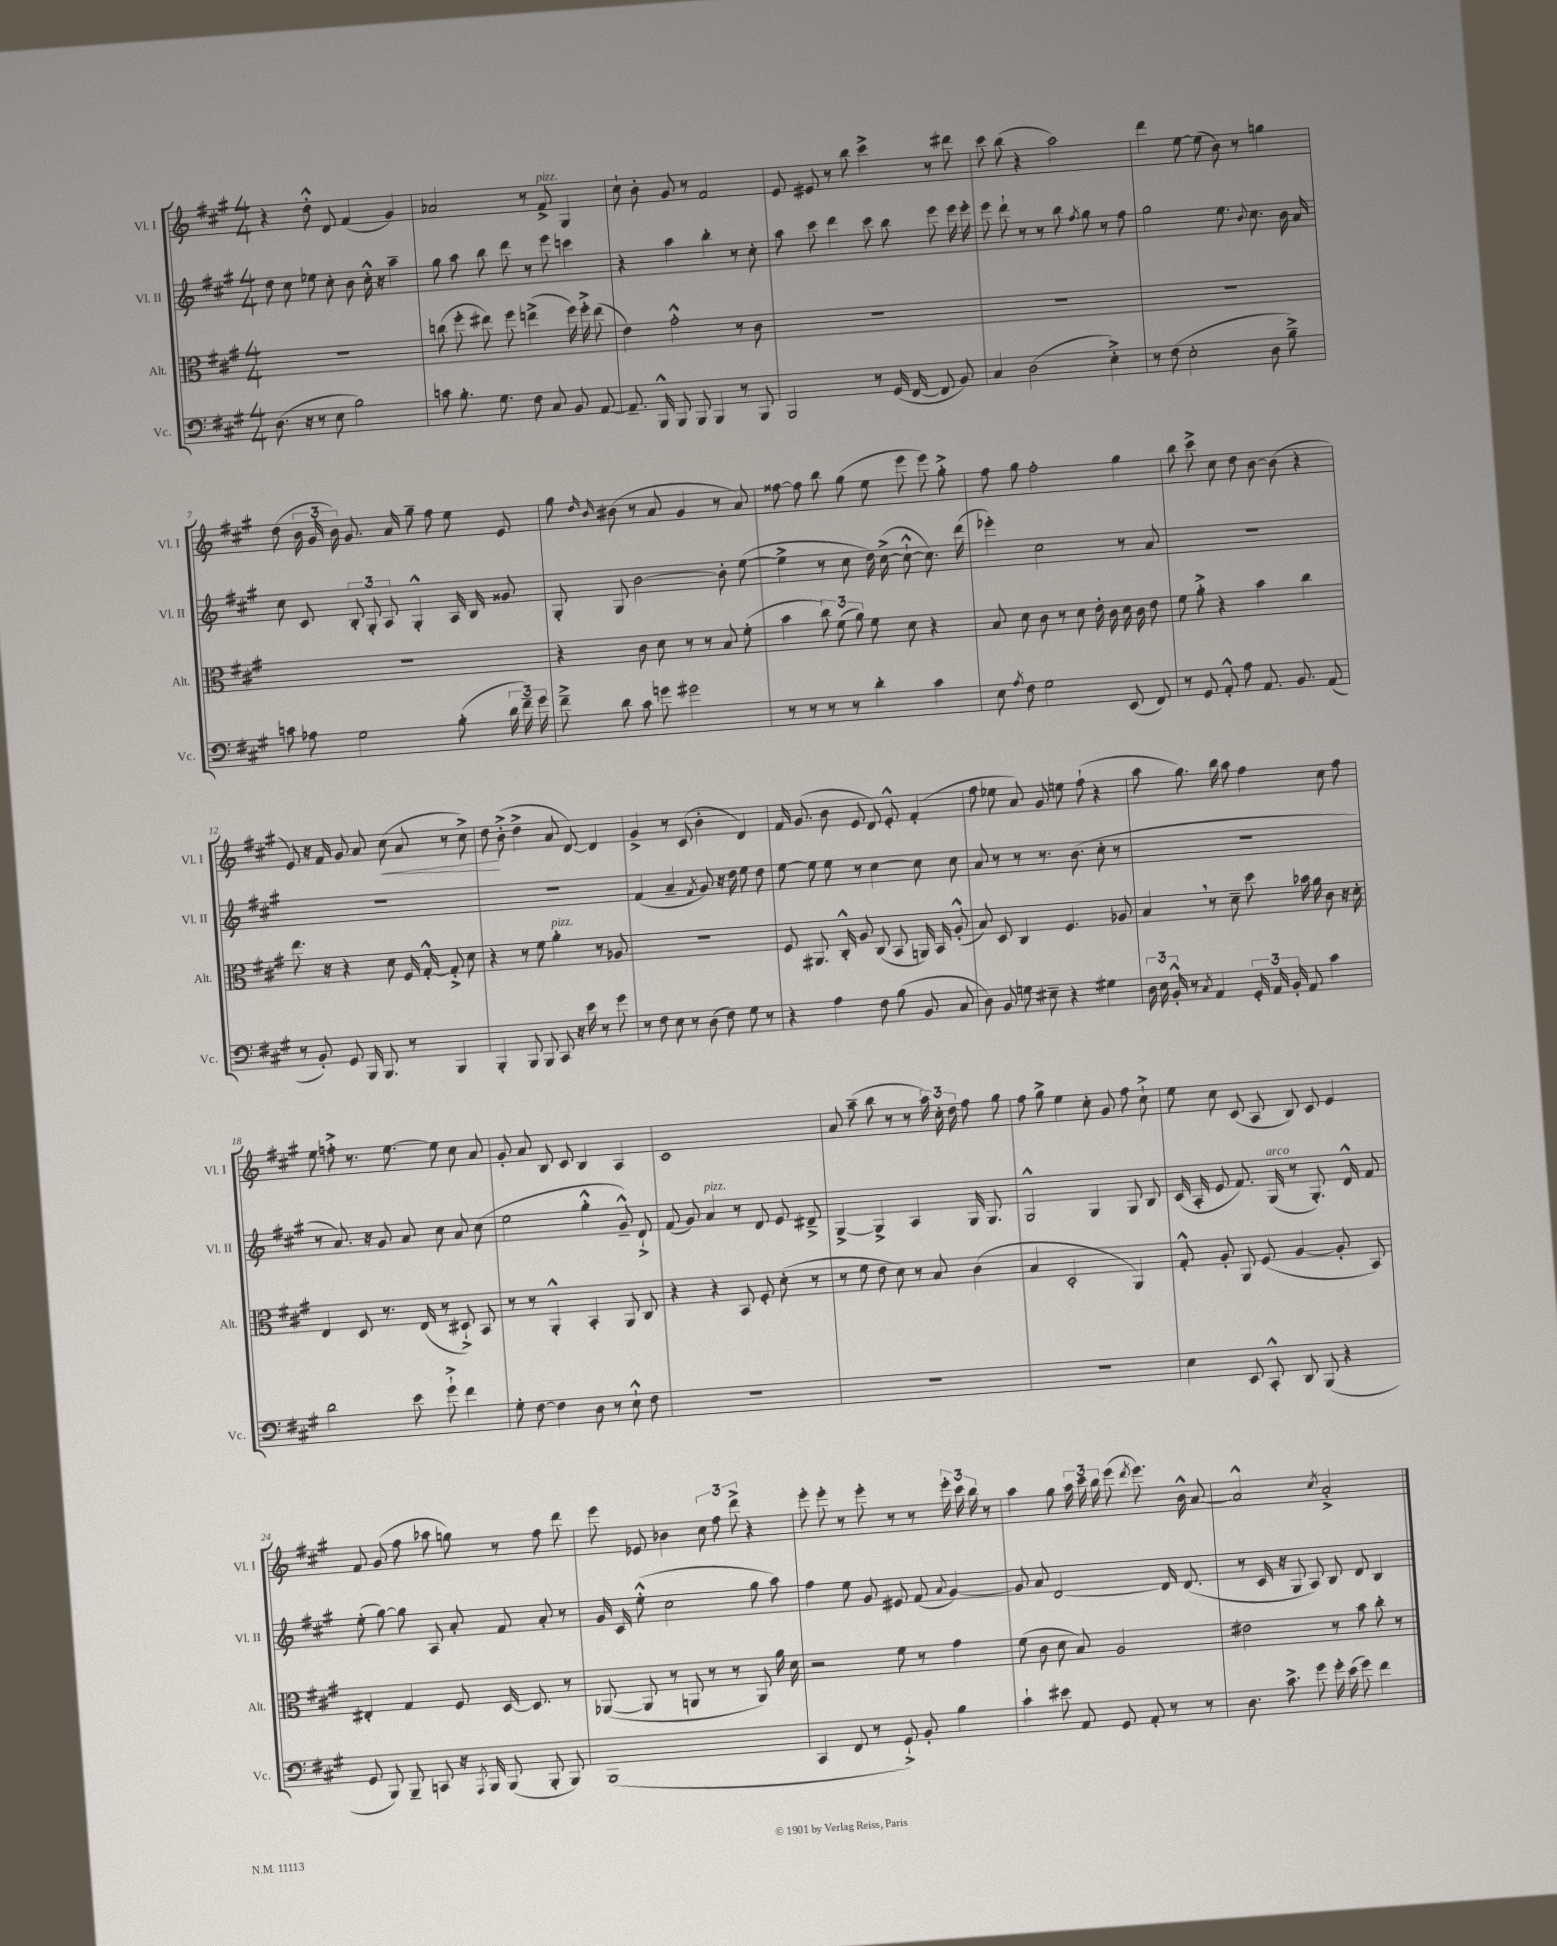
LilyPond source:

<<
\new StaffGroup <<
\new Staff = "s0" \with { instrumentName = "Vl. I" shortInstrumentName = "Vl. I" } {
    \clef treble \key a \major \numericTimeSignature \time 4/4
    \autoBeamOff r4 d''8-.-^ d'8 fis'4( gis'4) |
    aes'2 r8 fis'8->^\markup { \italic "pizz." } gis4 |
    cis''8-! b'8-. gis'8 r8 fis'2 |
    e'8 eis'8 r8 b''8 cis'''4-> r8 dis'''8 |
    cis'''8 b''8( r4 a''2) |
    d'''4 e''8~ e''8( b'8) r8 g''4 |
    d''8( \tuplet 3/2 { b'16 gis'16 b'16) } gis'8. a'16 gis''8-- fis''8 e''8 e'8 |
    gis''8 \grace { d''16 b'16 } bis'8( r8 a'8 gis'4 r8 a'8) |
    fisis''8~ fisis''8 b''8 gis''8( e''8 e'''8 e'''8) gis''8-.-> |
    fis''8 gis''8 fis''2-. gis''4 |
    b''8 cis'''8-> cis''8 d''8 b'8~ b'8( r4 |
    e'8) r16 fis'16 gis'8 a'8 cis''8\<( a'8 r8 cis''8->) |
    d''8\! b'8-.->( d''4-> a'8 d'8~) d'4 |
    gis'4-> r8 cis'8( b'4-. d'4) |
    fis'16 gis'8.( b'8 e'8 d'8) e'8-.-^ fis'4-.( |
    fis''8 ees''8 a'8) gis'8 e''8 fis''8-!( r4 |
    a''8 gis''8.) b''16 a''8 fis''4 cis''8 fis''8 |
    e''8 f''8-.-> r8. e''8.~ e''8 cis''8 a'8 |
    gis'8-. a'8 b8 cis'8 b4 a4 |
    cis'1 |
    a'8 a''8--( b''8 r8 r8 \tuplet 3/2 { a''16) cis''16-. d''16 } fis''8 gis''8 |
    fis''8 gis''8-> e''4 cis''8-. gis'8 fis''8 cis''8-!-> |
    e''8 cis''8 cis'8( a8 b8) cis'8 e'4 |
    fis'8 gis'8( fis''8 aes''8 g''8) r8 fis''8 d'''8 |
    e'''8 ees'8 bes'4 \tuplet 3/2 { cis''8 fis''8 d'''8-> } r4 |
    e'''8-. e'''8-. r8 e'''8-. r8 r8 \tuplet 3/2 { e'''16-. cis'''16 b''16 } r8 |
    a''4 gis''8 \tuplet 3/2 { a''16 cis'''16 b''16 } e'''8( \acciaccatura { d'''8 } e'''8.) b'16-^ a'8~ |
    a'2-^ \acciaccatura { cis''8 } a'2-.-> \bar "|." |
}
\new Staff = "s1" \with { instrumentName = "Vl. II" shortInstrumentName = "Vl. II" } {
    \clef treble \key a \major \numericTimeSignature \time 4/4
    \autoBeamOff d''8 cis''8 ees''8 cis''8-. b'8 cis''16-.-^ r16 a''4-- |
    gis''8 a''8 b''8 d'''8 r8 e'''8 c'''4 |
    r4 a''4 b''4-. r8 cis''8-. |
    a''8 cis'''8 d'''4 cis'''8 b''8 e'''8 e'''16 e'''16-. |
    e'''8 d'''8-! r8 r8 b''8 \acciaccatura { fis''8 } gis''8 r8 fis''8 |
    gis''2 e''8. \appoggiatura { b'8 } cis''8. b'16 a'16 |
    cis''8 cis'8 \tuplet 3/2 { b8-. gis8-. a8 } gis4-.-^ a16 b16 gisis'8 |
    gis8-. gis8 b'2~ b'8-. e''8~( |
    e''4-> r8 cis''8 d''16) cis''16~->( cis''8~-!-^ cis''8.) d'''16( |
    ees'''4-.) cis''2 r8 a'8 |
    R1 |
    R1 |
    R1 |
    fis'4( a'4-- \acciaccatura { fis'8 } gis'8) r16 d''16 e''8 d''8 |
    e''8~ e''8 e''8 r8 cis''4~ cis''8 cis''8 |
    a'8 r8 r8 r8. b'8.( cis''8-. r8 |
    R1 |
    r8 a'8.) r16 gis'8 a'8 cis''8 a'8 cis''8( |
    e''2 gis''4-.-^ gis'8---^) d'8-!-> |
    fis'8( gis'8) a'4^\markup { \italic "pizz." } r8 d'8 e'8 dis'8---> |
    gis4~-> gis4-> a4 gis16 gis8. |
    gis2-^ gis4 gis8 b8 |
    cis'16( a16-. e'8 fis'8.) gis16^\markup { \italic "arco" }( r8 gis8.-.) d'16-^ fis'8 |
    e''8-.( gis''8~) gis''8 a8 a'8-. fis'8 a'8-. r8 |
    gis'16 cis'16 e''8-.-^( cis''2 gis''8 a''8) |
    fis''4 e''8 gis'8 eis'8 fis'8( \appoggiatura { a'8 } gis'4~) |
    gis'8 a'8 d'2~ d'16 d'8.( |
    r8 cis'16 r16 gis8 a8) b8 d'8 b4 \bar "|." |
}
\new Staff = "s2" \with { instrumentName = "Alt." shortInstrumentName = "Alt." } {
    \clef alto \key a \major \numericTimeSignature \time 4/4
    \autoBeamOff R1 |
    c''8( fis''8-. eis''8) fis''8 e''4->( fis''16) fis''16-.-> e''8( |
    e'4) gis'2-.-^ r8 cis'8 |
    R1 |
    R1 |
    R1 |
    R1 |
    r4 cis'8 d'8 r8 r8 b8 fis'8-.( |
    b'4 \tuplet 3/2 { cis''8) fis'8( a'8) } fis'8 d'8 r4 |
    b8 d'8 cis'8 r8 d'8 e'16-. cis'16 d'16 cis'16 e'8 |
    fis'8 a'8-.-> r4 b'4 cis''4 |
    e''8. r16 r4 d'8 fis16 gis16~-.-^ gis8-.-> d'8 |
    r4 r8 fis'8 a'4-.^\markup { \italic "pizz." } r8 aes8 |
    R1 |
    fis8 ais,8. cis16-.-^ a8 cis8( b,8 a,16) b,16 a8-.-^( |
    b8) d8 cis4 fis4. aes8 |
    b4 \breathe r8 d'8-- d''8 bes'16 a'16 cis'8 r16 d'16-. |
    e4 d8 r8. e16( r8 dis8-!->) b,8 |
    r8 r8 a,4-.-^ b,4-. a,8 cis8 |
    r4 r4 b,8 fis8-. d'8-.( r8 |
    r8 fis'8 e'8 d'8) r8 b8 cis'4( |
    b4 d2-. a,4) |
    gis8-.-^ a8-. a,8 fis8( a4~ a8-. b,8) |
    eis4-. gis4 fis8 d16~ d8. r8 |
    aes,8~( aes,8 r8 a,8 r8 r8 a,8) a'16 d'16 |
    r2 fis'8 r8 gis'4 |
    fis'8( cis'8 d'8 b8) a2 |
    eis'2 r8 b'8 cis''8-. r8 \bar "|." |
}
\new Staff = "s3" \with { instrumentName = "Vc." shortInstrumentName = "Vc." } {
    \clef bass \key a \major \numericTimeSignature \time 4/4
    \autoBeamOff d8.( r16 r8 e8 b2) |
    c'8 b8.-. gis8. fis8 cis8 b,8 a,8~ |
    a,8.-- b,,16-^ b,,8 b,,8 b,,4 r8 b,,8 |
    b,,2 r8 gis,16( fis,16~ fis,8 b,8) |
    cis4 d2( e4-.->) |
    r8 fis8( e2-. d8 b8--->) |
    c'8 aes8 gis2 b8-.( \tuplet 3/2 { d'16 fis'16--) gis'16 } |
    fis'8---> d'8 cis'8 g'8 gis'2 |
    r8 r8 r8 r8 d'4-. cis'4 |
    e8 \acciaccatura { a8 } fis8 gis2 e,8( fis,8) |
    r8 gis,8 a,8-.-^ a8 a,8. b,8. a,8( |
    r8 b,8-.) gis,8 b,,16 b,,8. r8 b,,4 |
    b,,4-. b,,8 b,,8 cis,8 r16 e'16 r8 gis'8 |
    r8 fis8 e8 r8 d8( fis8) gis8 r8 |
    r4 a4 fis8 b8( b,8 cis8 |
    d8) b,8 g8 eis8-- r4 gis4 |
    \tuplet 3/2 { d16 e16 b,16-.-^ } r8 \acciaccatura { cis8 } a,4 \tuplet 3/2 { gis,16-. a,16 b,16-. } a,8 cis'4 |
    d'2 e'8 gis'8-!-> fis'4 |
    gis8-. fis8~ fis4 d8 r8 e8-!-^ fis8 |
    R1 |
    R1 |
    R1 |
    e4 e,8 cis,8-.-^ d,8 b,,8( r4 |
    gis,8 b,,8) b,,8-- c,8 r16 \acciaccatura { a,,8 } b,,16 b,,8( b,,8-. b,,8) |
    b,,1( |
    cis,4 fis,8 r8 gis,8-!->) b,8-. b4 |
    cis'4-! eis'8 a,8 gis,8 a,8-. r8 r8 |
    d8. cis'8.-> gis'8 gis'16-. e'16( gis'8) fis'4 \bar "|." |
}
>>
>>
